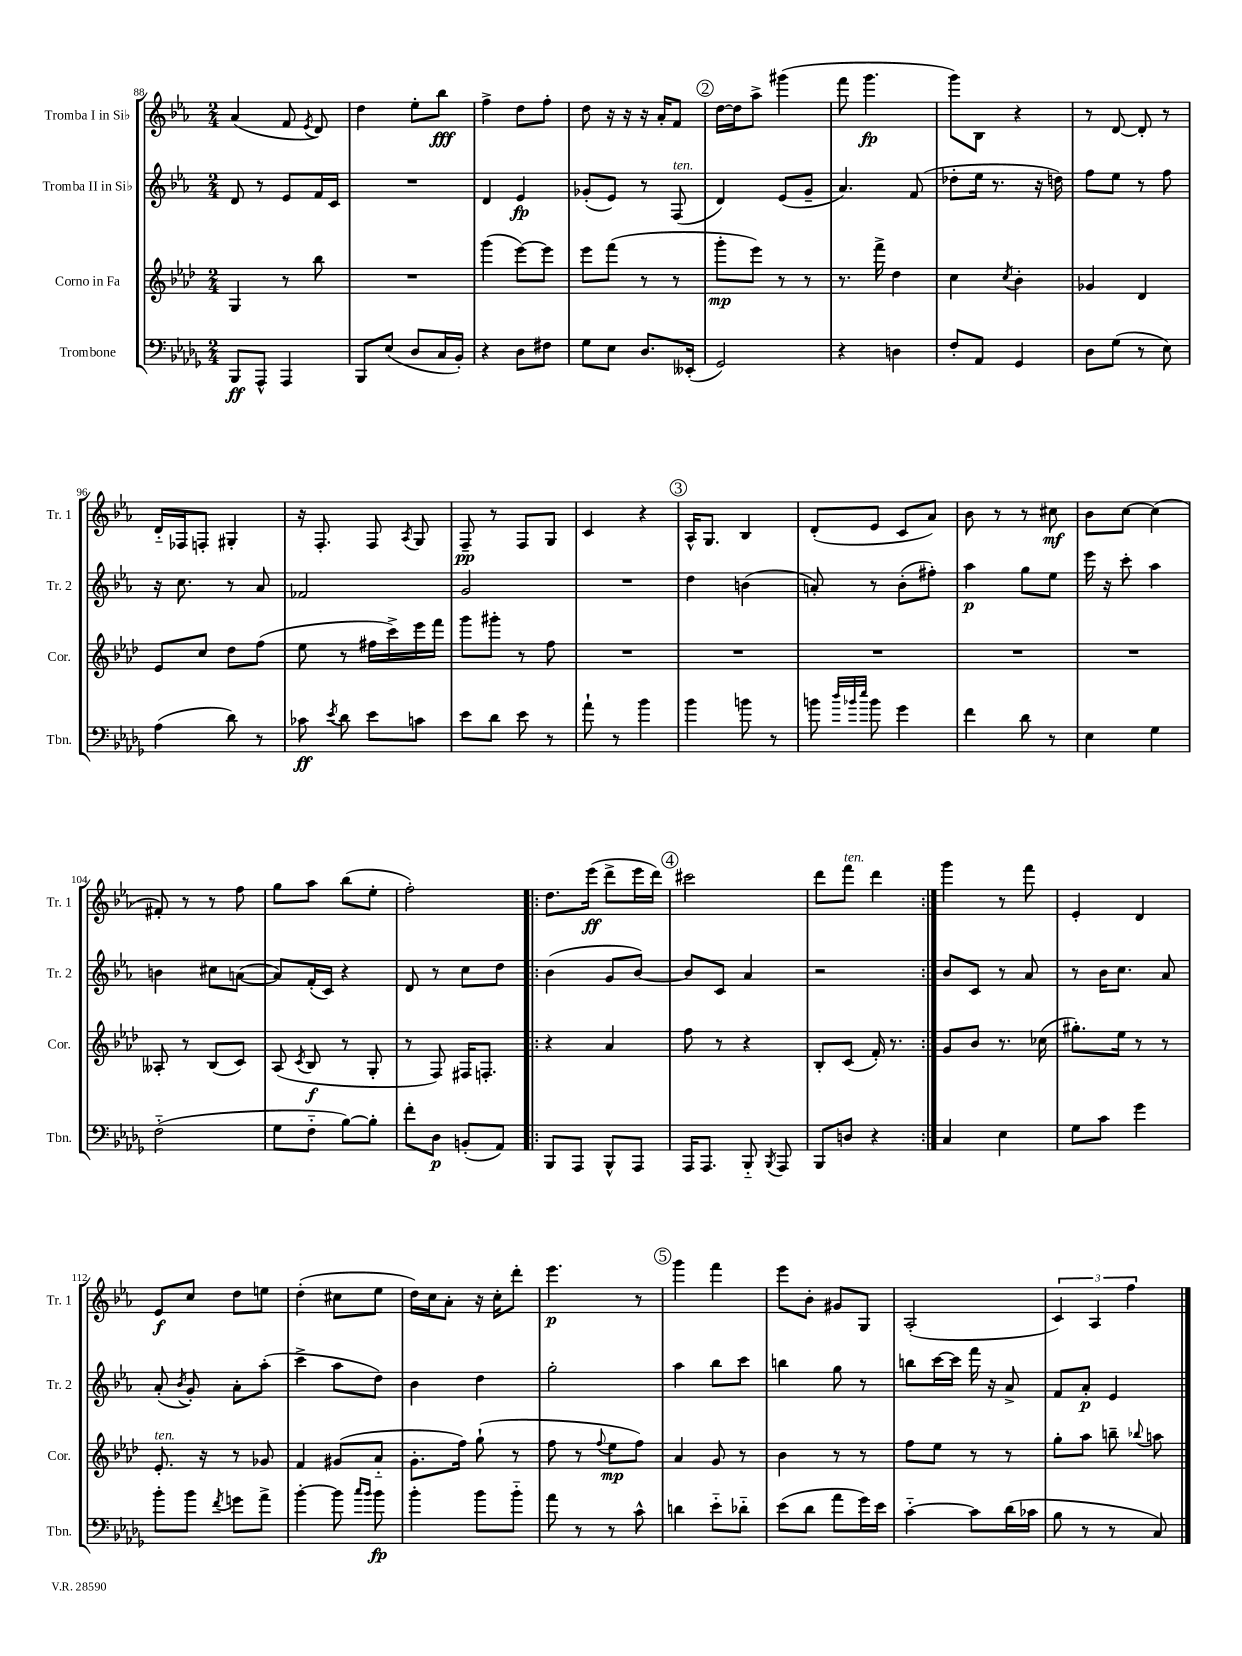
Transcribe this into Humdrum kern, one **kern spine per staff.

**kern	**kern	**kern	**kern
*staff4	*staff3	*staff2	*staff1
*clefF4	*clefG2	*clefG2	*clefG2
*k[b-e-a-d-g-]	*k[b-e-a-d-]	*k[b-e-a-]	*k[b-e-a-]
*M2/4	*M2/4	*M2/4	*M2/4
8BBB-	4G	8d	(4a-
8AAA-^^	.	8r	.
4AAA-	8r	8e-	8f
.	.	.	8qe-
.	8bb-	16f	8d)
.	.	16c	.
=	=	=	=
8BBB-	2r	2r	4dd
(8E-	.	.	.
8D-	.	.	8ee-'
16C	.	.	8bb-
16BB-')	.	.	.
=	=	=	=
4r	(4ggg	4d	4ff^
8D-	[8eee-)	4e-	8dd
8F#	8eee-]	.	8ff'
=	=	=	=
8G-	8eee-	(8g-'	8dd
8E-	(8fff	8e-)	16r
.	.	.	16r
8.D-	8r	8r	16r
.	.	.	16a-'
.	8r	(8F	8f
(16EE--'	.	.	.
=	=	=	=
2GG-)	8ggg'	4d)	[16dd
.	.	.	16dd]
.	8eee-)	.	8aa-^
.	8r	(8e-	(4ggg#
.	8r	8g~	.
=	=	=	=
4r	8.r	4.a-)	8fff
.	.	.	4.ggg
.	16fff^	.	.
4D	4dd-	.	.
.	.	(8f	.
=	=	=	=
8F'	4cc	8dd-'	8ggg)
8AA-	.	16ee-	8B-
.	.	8.r	.
.	8qcc	.	.
4GG-	4b-'	.	4r
.	.	16r	.
.	.	16dd)	.
=	=	=	=
8D-	4g-	8ff	8r
(8G-	.	8ee-	[8d
8r	4d-	8r	8d']
8E-)	.	8ff	8r
=	=	=	=
(4A-	8e-	16r	16d'~
.	.	8.cc	16F-
.	8cc	.	8F'
8d-)	8dd-	8r	4G#'
8r	(8ff	8a-	.
=	=	=	=
8c-	8ee-	2f-	16r
.	.	.	8.F'
8qe-	.	.	.
8d-	8r	.	.
8e-	16ff#	.	8F
.	16ccc^)	.	.
.	.	.	8qA-
8c	16eee-	.	8G
.	16fff	.	.
=	=	=	=
8e-	8ggg	2g	8F~
8d-	8ggg#'	.	8r
8e-	8r	.	8F
8r	8ff	.	8G
=	=	=	=
8a-`	2r	2r	4c
8r	.	.	.
4b-	.	.	4r
=	=	=	=
4b-	2r	4dd	16A-^^
.	.	.	8.G
8b	.	(4b	4B-
8r	.	.	.
=	=	=	=
8b	2r	8a')	(8d'
32qqdd-	.	.	.
32qqb-	.	.	.
32qqee-	.	.	.
8b-	.	8r	8e-
4g-	.	(8b-'	8c
.	.	8ff#')	8a-)
=	=	=	=
4f	2r	4aa-	8b-
.	.	.	8r
8d-	.	8gg	8r
8r	.	8ee-	8cc#
=	=	=	=
4E-	2r	16eee-	8b-
.	.	16r	.
.	.	8ccc'	[8cc
4G-	.	4aa-	(4cc]
=	=	=	=
(2F'~	8A--'	4b	8f#')
.	8r	.	8r
.	(8B-	8cc#	8r
.	8c)	([8a	8ff
=	=	=	=
8G-	(8A-	8a])	8gg
.	8qc	.	.
8F'~	8B-	(16f'	8aa-
.	.	16c)	.
[8B-)	8r	4r	(8bb-
8B-']	8G'	.	8ee-'
=	=	=	=
8f'	8r	8d	2ff')
8D-	8F)	8r	.
(8BB'	16F#	8cc	.
.	8.F'	.	.
8AA-)	.	8dd	.
=!|:	=!|:	=!|:	=!|:
8BBB-	4r	(4b-	8.dd
8AAA-	.	.	.
.	.	.	(16eee-
8BBB-^^	4a-	8g	8ddd^
8AAA-	.	[8b-)	16eee-
.	.	.	16ddd)
=	=	=	=
16AAA-	8ff	8b-]	2ccc#
8.AAA-	.	.	.
.	8r	8c	.
8BBB-'~	4r	4a-	.
8qBBB-	.	.	.
8AAA-	.	.	.
=	=	=	=
8BBB-	8B-'	2r	8ddd
8D	(8c	.	8fff
4r	16f')	.	4ddd
.	8.r	.	.
=:|!	=:|!	=:|!	=:|!
4C	8g	8b-	4ggg
.	8b-	8c	.
4E-	8.r	8r	8r
.	.	8a-	8fff
.	(16cc-	.	.
=	=	=	=
8G-	8.gg#')	8r	4e-'
8c	.	16b-	.
.	16ee-	8.cc	.
4g-	8r	.	4d
.	8r	8a-	.
=	=	=	=
8b-'	8.e-'	(8a-'	8e-
.	.	8qb-	.
8b-	.	8g')	8cc
.	16r	.	.
8qf	.	.	.
8g	8r	8a-'	8dd
8a-^	8g-	(8aa-'	8ee
=	=	=	=
[4b-'	4f	4ccc^	(4dd'
8b-]	(8g#	8aa-	8cc#
16qqcc	.	.	.
16qqb-	.	.	.
8b-	8a-'~	8dd)	8ee-
=	=	=	=
4b-'	8.g'	4b-	16dd)
.	.	.	16cc
.	.	.	8a-'
.	16ff)	.	.
8b-	(8gg`	4dd	16r
.	.	.	16cc'
8b-'~	8r	.	8ddd'
=	=	=	=
8a-	8ff	2gg'	4.eee-
8r	8r	.	.
.	8qqff	.	.
8r	8ee-	.	.
8c^^	8ff)	.	8r
=	=	=	=
4d	4a-	4aa-	4ggg
8e-'~	8g	8bb-	4fff
8d-'~	8r	8ccc	.
=	=	=	=
(8e-	4b-	4bb	8eee-
8d-	.	.	8b-'
8a-	8r	8gg	8g#
16g-)	8r	8r	8G
16e-	.	.	.
=	=	=	=
[4c'~	8ff	8bb	(2A-'
.	8ee-	[16ccc	.
.	.	16ccc]	.
8c]	8r	16fff	.
.	.	16r	.
(16d-	8r	8a-^	.
16c-	.	.	.
=	=	=	=
8B-	8gg'	8f	6c)
8r	8aa-	8a-'	.
.	.	.	6A-
8r	8bb~	4e-	.
.	.	.	6ff
.	8qqbb-	.	.
8C)	8aa	.	.
==	==	==	==
*-	*-	*-	*-
